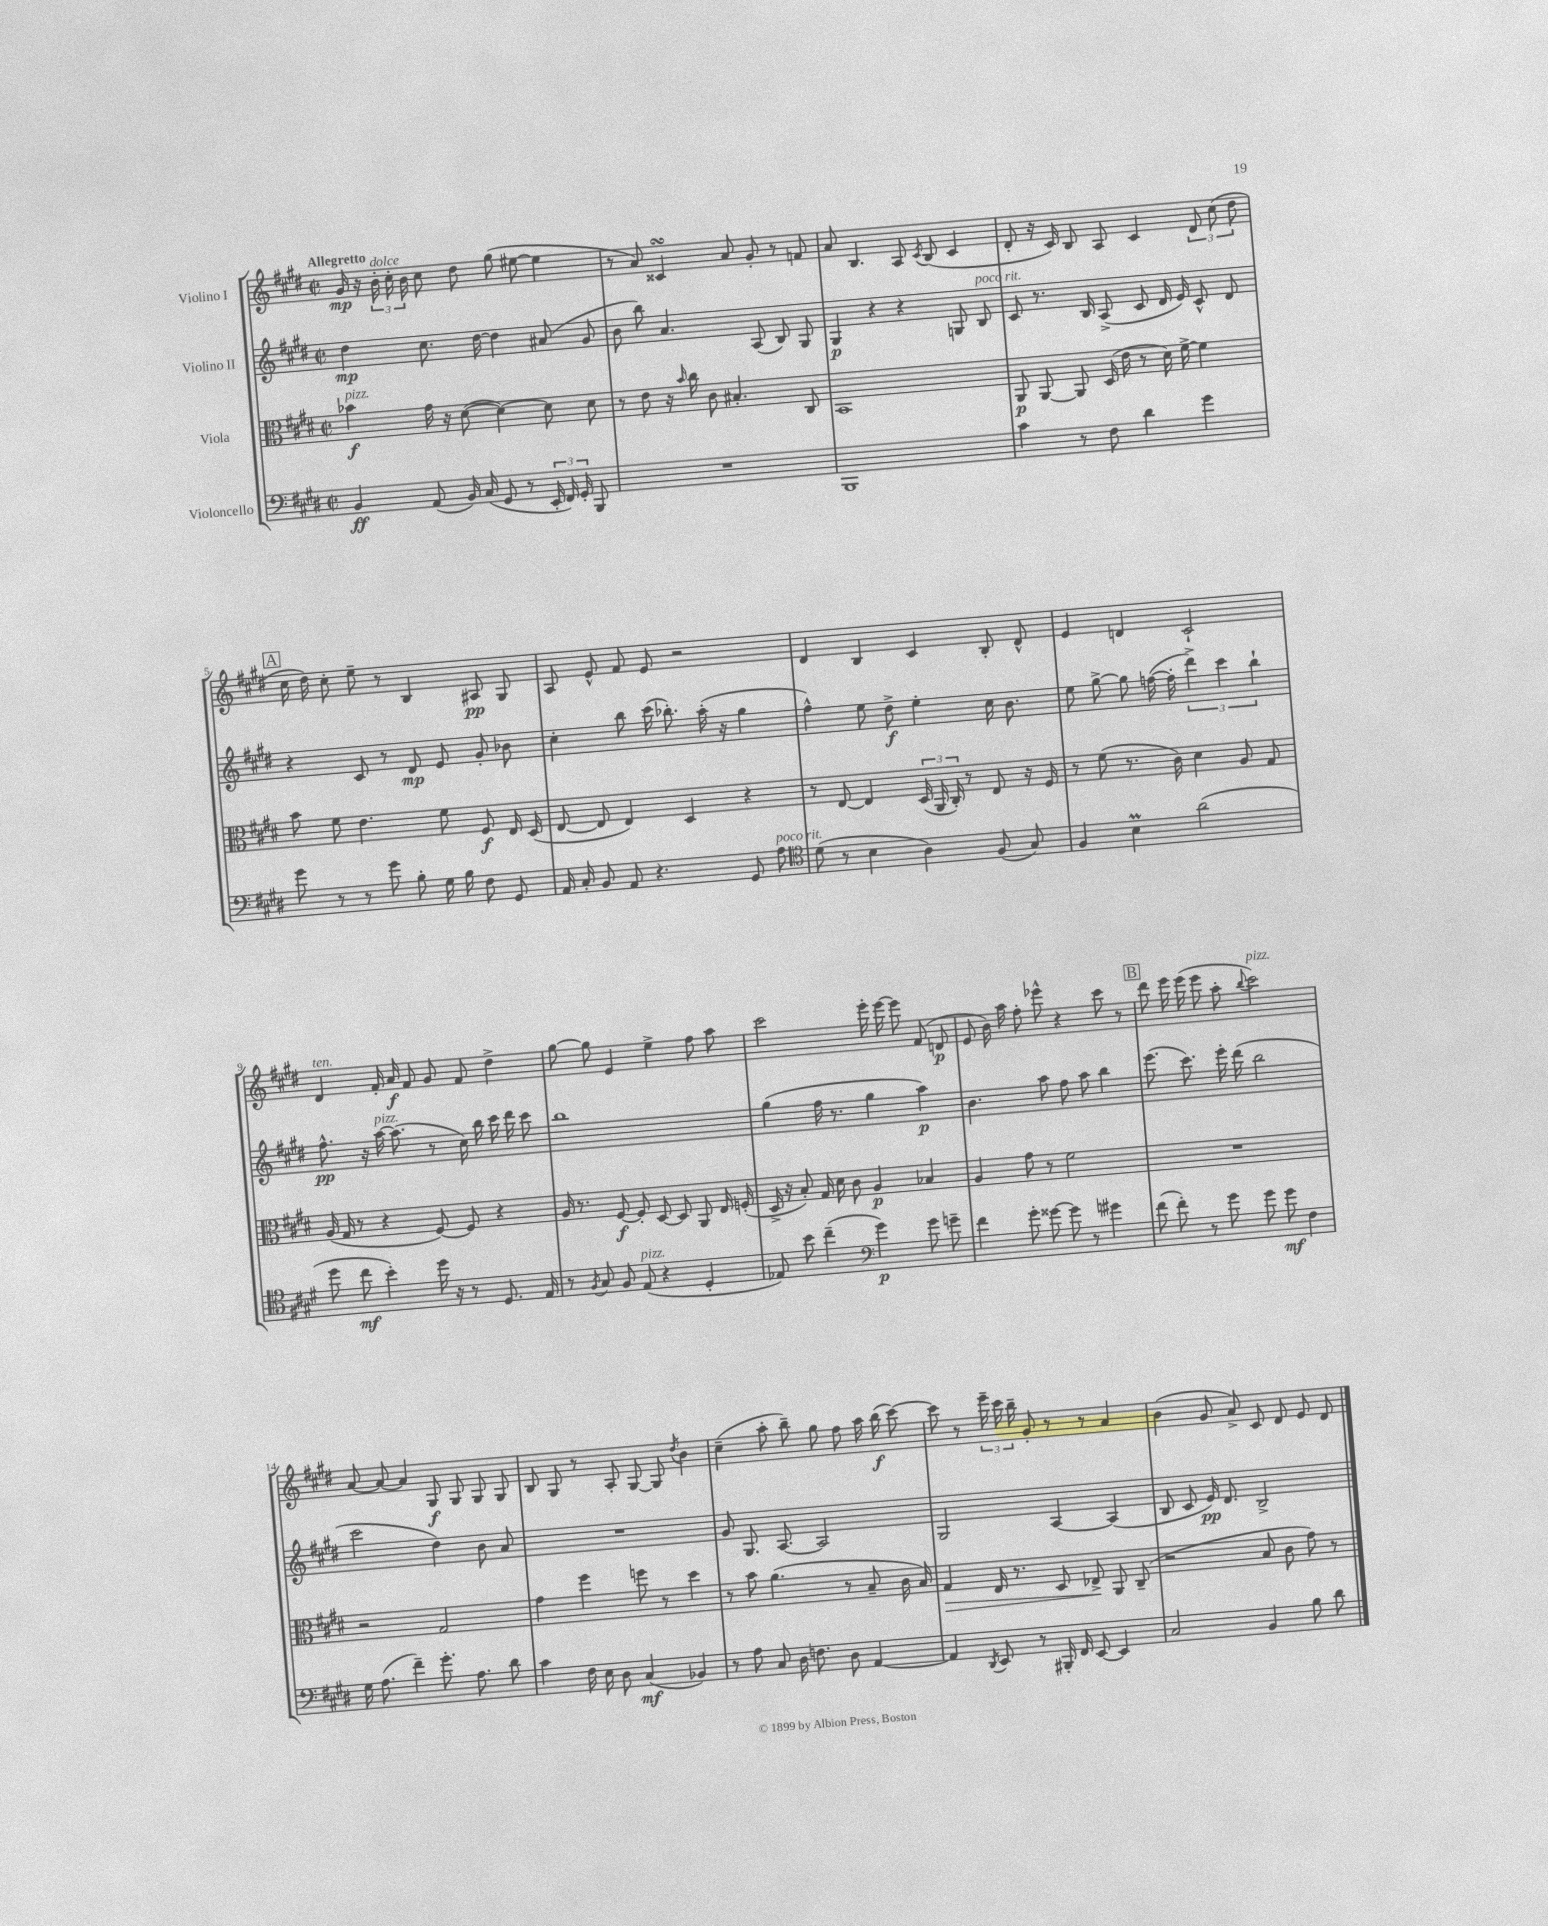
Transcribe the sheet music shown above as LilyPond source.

<<
\new StaffGroup <<
\new Staff = "s0" \with { instrumentName = "Violino I" } {
    \clef treble \key e \major \defaultTimeSignature \time 2/2 \tempo "Allegretto"
    \autoBeamOff gis'16\mp r16 \tuplet 3/2 { b'16-.^\markup { \italic "dolce" } cis''16-. b'16 } cis''8 dis''8 gis''8( eis''8~ eis''4 |
    r8 a'8) cisis'4\turn a'8 gis'8-. r8 f'8 |
    a'8 b4. a8 \acciaccatura { cis'8 } b8( cis'4 |
    dis'8-. r16 cis'16) b8 a8 cis'4 \tuplet 3/2 { dis'8 cis''8( dis''8 } |
    \mark \markup { \box "A" } cis''16 dis''16) cis''8-. e''8-- r8 b4 ais8\pp gis8 |
    a8 e'8-^ fis'8 e'8 r2 |
    dis'4 b4 cis'4 b8-. dis'8-^ |
    e'4 d'4 cis'2-! |
    dis'4^\markup { \italic "ten." } fis'16-. a'16\f fis'8 gis'8 fis'8 dis''4-> |
    gis''8~ gis''8 e'4 e''4-> fis''8 a''8 |
    cis'''2 e'''16-. e'''16~ e'''8 fis'8( d'8\p |
    e'8 b'16) a''16 fis''8-. ees'''8-^ r4 cis'''8 r8 |
    \mark \markup { \box "B" } dis'''8 e'''16 e'''16( e'''8 a''8-. \appoggiatura { b''8 } cis'''2^\markup { \italic "pizz." }) |
    a'8~ a'8~ a'4 gis8\f gis8 gis8 gis8 |
    b8 gis8 r8 a8-. gis8~ gis8 \acciaccatura { dis''8 } b'4 |
    cis''4--( a''8-. b''8--) gis''8 fis''8 a''16 b''16\f( cis'''8~) |
    cis'''8 r8 \tuplet 3/2 { e'''16-- cis'''16 b''16-- } gis'8-. r8 r8 a'4 |
    b'4( gis'8 a'8->) cis'8 dis'8 e'8 dis'8 \bar "|." |
}
\new Staff = "s1" \with { instrumentName = "Violino II" } {
    \clef treble \key e \major \defaultTimeSignature \time 2/2
    \autoBeamOff dis''4\mp cis''8. dis''16~ dis''4 ais'8( gis'8 |
    b'8 b''8) a'4. a8( b8) gis8 |
    gis4\p r4 r4 g8 b8^\markup { \italic "poco rit." } |
    cis'8 r8. b16 a8->( cis'8 dis'16 e'16) cis'8-^ dis'8 |
    \mark \markup { \box "A" } r4 cis'8 r8 dis'8\mp e'8 gis'8-. bes'8 |
    cis''4-. b''8 cis'''16( bes''8.-.) a''16-.( r16 gis''4 |
    fis''4-^) e''8 dis''8->\f e''4-. cis''16 b'8. |
    e''8 gis''8~-> gis''8 f''16~( f''16-. \tuplet 3/2 { dis'''4->) cis'''4 b''4-! } |
    fis''8.-^\pp r16 a''16~^\markup { \italic "pizz." } a''8.( r8 cis''16) b''16 cis'''16 dis'''16 cis'''8 |
    b''1 |
    gis''4( fis''16 r8. gis''4 a''4\p) |
    b'4. a''8 fis''8 a''8 b''4 |
    \mark \markup { \box "B" } e'''8.( cis'''8.) e'''16-. dis'''16( b''2 |
    cis'''2 dis''4) b'8 a'8 |
    R1 |
    gis'8 gis8. a8.~ a2 |
    gis2 a4~ a4( |
    b8 cis'8 e'16\pp) dis'8. b2-> \bar "|." |
}
\new Staff = "s2" \with { instrumentName = "Viola" } {
    \clef alto \key e \major \defaultTimeSignature \time 2/2
    \autoBeamOff bes'4\f^\markup { \italic "pizz." } gis'16 r16 dis'8~( dis'4~) dis'8 dis'8 |
    r8 e'8 r16 \grace { b'16 } cis''16 cis'8 bis4.-. cis8 |
    b,1 |
    a,8\p a,8~ a,8 dis16( e'16 r8 dis'16) fis'16~-> fis'4 |
    \mark \markup { \box "A" } b'8 fis'8 e'4. fis'8 fis8\f e16 dis16( |
    e8~ e8 e4) dis4 r4 |
    r8 e8~ e4 \tuplet 3/2 { dis16( a,16 cis16-.) } r8 e8 r16 fis16 |
    r8 fis'8( r8. cis'16) dis'4 a8 gis8 |
    a16( gis16 r8 r4 fis8~) fis8 r4 |
    a16 r8. fis8~\f fis8-. dis8~ dis8 a,8 e16 f16-.( |
    dis16-> r16 b8-.) gis16 dis'16 cis'8 a4\p bes4 |
    a4 gis'8 r8 fis'2 |
    \mark \markup { \box "B" } R1 |
    r2 gis2 |
    gis'4 fis''4 f''8 r8 dis''4 |
    r8 b'8 a'4.( r8 b8-- cis'16 b16) |
    gis4\> e16 r8. dis8 ees8->\! a,8 cis8--( |
    r2 b8 cis'8 gis'8) r8 \bar "|." |
}
\new Staff = "s3" \with { instrumentName = "Violoncello" } {
    \clef bass \key e \major \defaultTimeSignature \time 2/2
    \autoBeamOff b,4\ff a,8( b,16) cis16( gis,8 r8 \tuplet 3/2 { e,16-. fis,16) gis,16-. } b,,8 |
    R1 |
    b,,1 |
    cis'4 r8 fis8 dis'4 gis'4 |
    \mark \markup { \box "A" } gis'8 r8 r8 gis'8 b8-. gis16 b16 fis8 gis,8 |
    a,16 cis16-. b,8 a,8 r4. gis,8 a8^\markup { \italic "poco rit." } |
    \clef tenor dis'8( r8 b4 a4) fis8( gis8) |
    fis4 b4\prall a'2( |
    dis''8 cis''8\mf b'4-.) dis''16 r16 r8 dis8. e16 |
    r8 \acciaccatura { fis8 } gis8 fis8 e8^\markup { \italic "pizz." }( r4 dis4-. |
    ees8) b'8 cis''4--( \clef bass gis'4\p) gis'8 g'8-- |
    fis'4 gis'8-. gisis'8~ gisis'8 r8 gis'4 |
    \mark \markup { \box "B" } fis'8( fis'8-.) r8 gis'8 gis'8 gis'8\mf fis4 |
    gis16 a8.( fis'4--) gis'8.-. a8. dis'8 |
    cis'4 fis16 e16 dis8 cis4\mf( bes,4) |
    r8 a8 cis8 dis16 f8. dis8 a,4~ |
    a,4 \acciaccatura { dis,8 } e,8 r8 bis,,16-. fis,16 e,8~ e,4 |
    cis2 b,4 b8 dis'8 \bar "|." |
}
>>
>>
